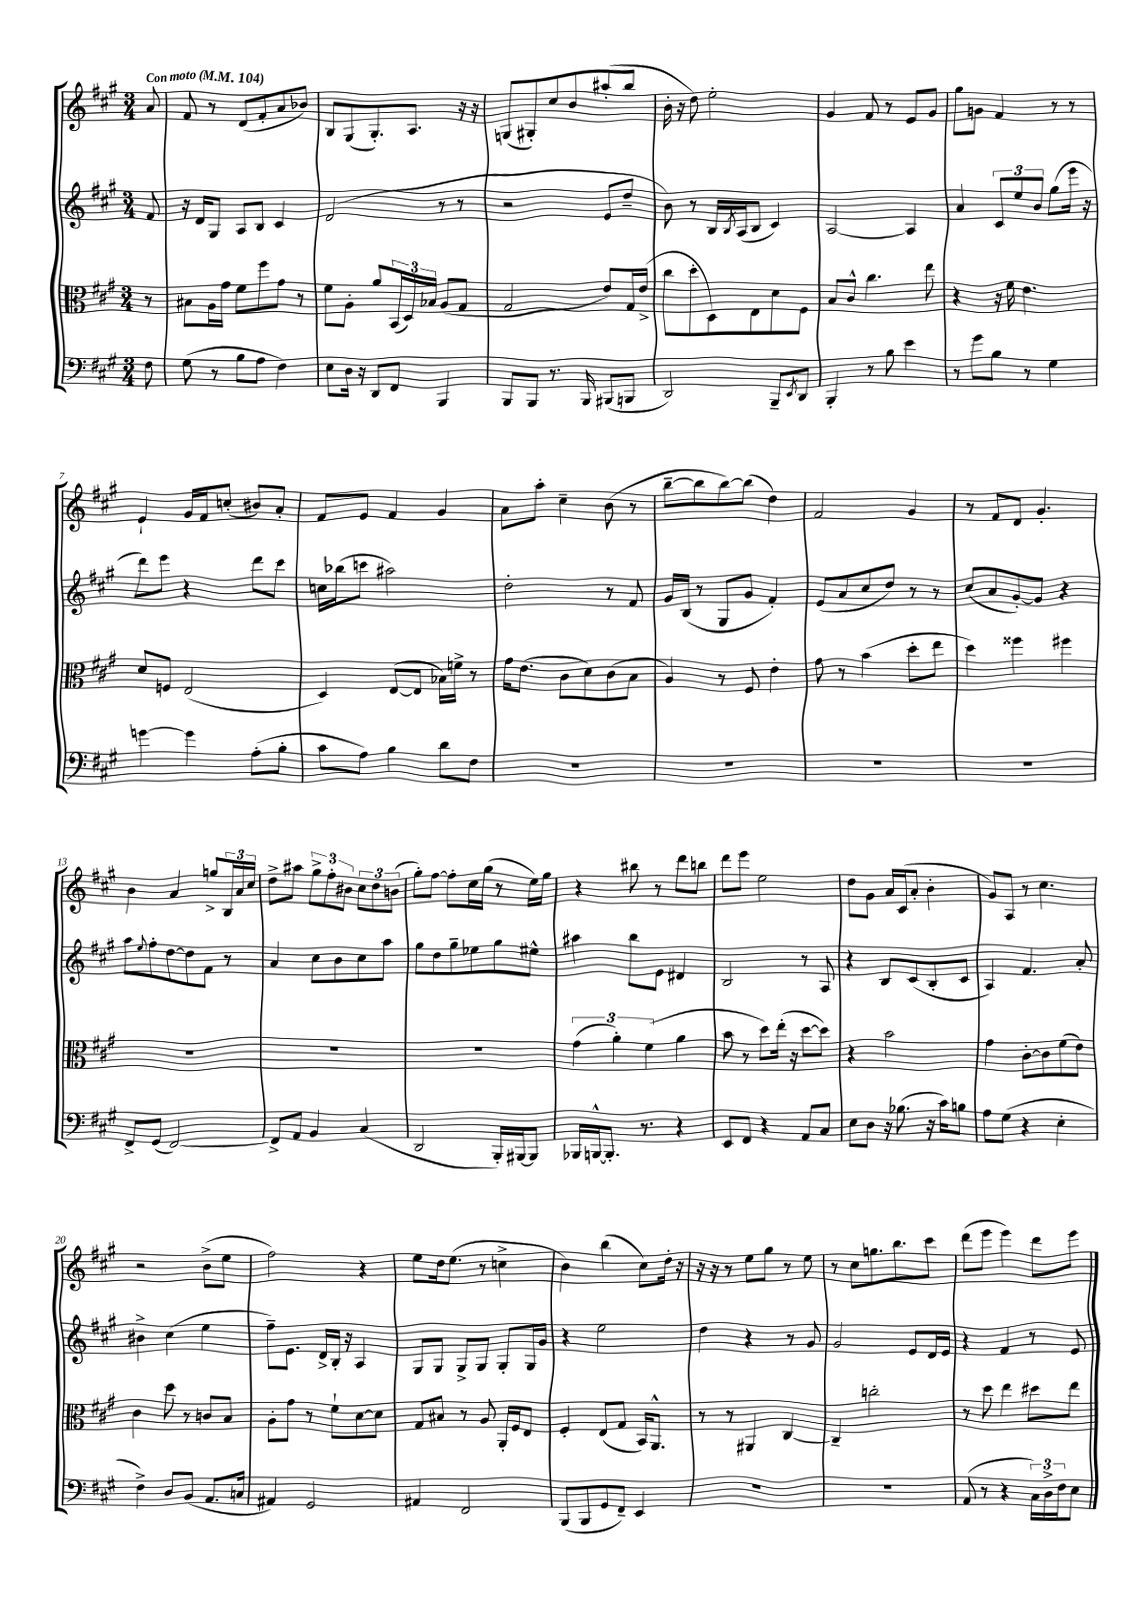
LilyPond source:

<<
\new StaffGroup <<
\new Staff = "s0" {
    \clef treble \key a \major \numericTimeSignature \time 3/4 \partial 8 \tempo "Con moto" 4 = 104
    a'8 |
    fis'8 r8 d'8( fis'8-. a'8 bes'8) |
    b8 gis8( gis8.-.) a8. r16 r16 |
    g8( gis8-.) cis''8 b'8 ais''8-.( b''8 |
    b'16-. r16 d''8) e''2-. |
    gis'4 fis'8 r8 e'8 gis'8 |
    gis''8 g'8 fis'4 r8 r8 |
    e'4-! gis'16 fis'16 c''8-.( bis'8) a'8-. |
    fis'8 e'8 fis'4 gis'4 |
    a'8 a''8-. cis''4-- b'8( r8 |
    b''8~-- b''8 b''8~) b''8( d''4) |
    fis'2 gis'4 |
    r8 fis'8 d'8 gis'4.-. |
    b'4 a'4 g''8-> \tuplet 3/2 { b16 a'16 cis''16 } |
    d''8-> ais''8 \tuplet 3/2 { gis''8-> fis''8-. bis'8 } \tuplet 3/2 { cis''8 d''8 b'8( } |
    gis''8-.) fis''8~ fis''8-. cis''16 gis''16( r8 e''16) gis''16 |
    r4 bis''8 r8 d'''8 b''8 |
    d'''8 e'''8 e''2 |
    d''8 gis'8 a'16 cis'16( a'8-. b'4-. |
    gis'8) a8 r8 cis''4. |
    r2 b'8->( e''8 |
    fis''2) r4 |
    e''8 d''16 e''8.( r8 c''4-> |
    b'4) b''4( cis''8) d''16-. r16 |
    r16 r16 r8 e''8 gis''8 r8 e''8 |
    r8 cis''8 g''8. b''8. cis'''8 |
    d'''8( e'''8 e'''4) d'''8 e'''8 \bar "|." |
}
\new Staff = "s1" {
    \clef treble \key a \major \numericTimeSignature \time 3/4 \partial 8
    fis'8 |
    r16 d'16 gis8 a8 b8 cis'4 |
    d'2( r8 r8 |
    r2 e'8 d''8-- |
    b'8) r8 b16 \acciaccatura { b8 } a16( b8 cis'4) |
    a2~ a4 |
    a'4 \tuplet 3/2 { cis'8 e''8 b'8 } gis''8( e'''16 r16 |
    d'''8) e'''8 r4 d'''8 cis'''8 |
    c''16 bes''16( c'''8 ais''2) |
    d''2-. r8 fis'8 |
    gis'16 b16( r8 gis8 gis'8 fis'4-.) |
    e'8( a'8 cis''8 d''8) r8 r8 |
    cis''8( a'8 gis'8~-.) gis'8 r4 |
    a''8 \appoggiatura { e''8 } fis''8-. d''8~ d''8 fis'8 r8 |
    a'4 cis''8 b'8 cis''8 a''8 |
    gis''8 d''8 gis''8-- ees''8 gis''8 eis''8-^ |
    ais''4 b''8 e'8 dis'4 |
    b2 r8 a8 |
    r4 b8 cis'8( b8-. cis'8 |
    a4) fis'4. a'8-. |
    bis'4-> cis''4( e''4 |
    fis''8--) e'8. d'16-> b16-. r16 a4 |
    gis8 gis8 gis8-> gis8 gis8-. gis16 gis'16 |
    r4 e''2 |
    d''4 r4 r8 gis'8 |
    gis'2 e'8 d'16 e'16 |
    r4 fis'4 r8 e'8 \bar "|." |
}
\new Staff = "s2" {
    \clef alto \key a \major \numericTimeSignature \time 3/4 \partial 8
    r8 |
    bis8 a16 gis'16 fis'8 fis''8 gis'8 r8 |
    fis'8 a8-. a'8 \tuplet 3/2 { b,16( d16) bes16 } a8( gis8 |
    gis2 e'8) gis16 e'16->( |
    cis''8 d''8-. d8) e8 d'8 fis8 |
    b8 cis'8-^ cis''4. e''8 |
    r4 r16 fis'16 e'4. |
    d'8 f8 e2( |
    d4) e8~( e8 bes16) f'16-> r8 |
    gis'16 e'8.( cis'8 d'8) cis'8( b8 |
    a4) r8 fis8 e'4-. |
    gis'8 r8 b'4( d''8-. e''8 |
    d''4) fisis''4 fis''4 |
    R2. |
    R2. |
    R2. |
    \tuplet 3/2 { gis'4( a'4-.) fis'4( } a'4 |
    b'8 r8 d''8) e''16-.( r16 d''8~ d''8) |
    r4 b'2 |
    gis'4 cis'8~-. cis'8 fis'8( e'8) |
    cis'4 d''8 r8 c'8 b8 |
    a8-. gis'8 r8 fis'8-! d'8~ d'8 |
    gis8 bis8 r8 a8 a,16-. fis16 e8 |
    fis4-. e8( gis8 b,16) a,8.-^ |
    r8 r8 ais,4 cis4~ |
    cis4-- c''2-. |
    r8 d''8 e''4 dis''8 e''8 \bar "|." |
}
\new Staff = "s3" {
    \clef bass \key a \major \numericTimeSignature \time 3/4 \partial 8
    fis8 |
    gis8( r8 b8 a8 fis4) |
    e8 d16 r16 d,8 fis,8 b,,4 |
    b,,8 b,,8 r8. b,,16 bis,,8( b,,8 |
    d,2) b,,8-- \acciaccatura { e,8 } d,8 |
    b,,4-. r8 b8 e'4 |
    r8 gis'8 b8 r8 gis4 |
    g'4~ g'4 a8-.( b8-. |
    cis'8 a8) b4 d'8 fis8 |
    R2. |
    R2. |
    R2. |
    R2. |
    fis,8-> gis,8( fis,2~) |
    fis,8-> a,8 b,4 cis4( |
    d,2 b,,16-.) bis,,16~ bis,,8 |
    bes,,16 b,,16~-^ b,,8.-. r8. r4 |
    e,8 fis,8 r4 a,8 cis8 |
    e8 d8 r16 bes8.( r16 cis'16) b8 |
    a8 gis8( r4 e4-. |
    fis4->) d8 b,8( a,8. c16 |
    ais,4) gis,2 |
    ais,4 fis,2 |
    b,,8( b,,8 gis,8 fis,8--) e,4 |
    R2. |
    R2. |
    a,8( r8 r4 \tuplet 3/2 { cis16) d16-> fis16 } e8 \bar "|." |
}
>>
>>
